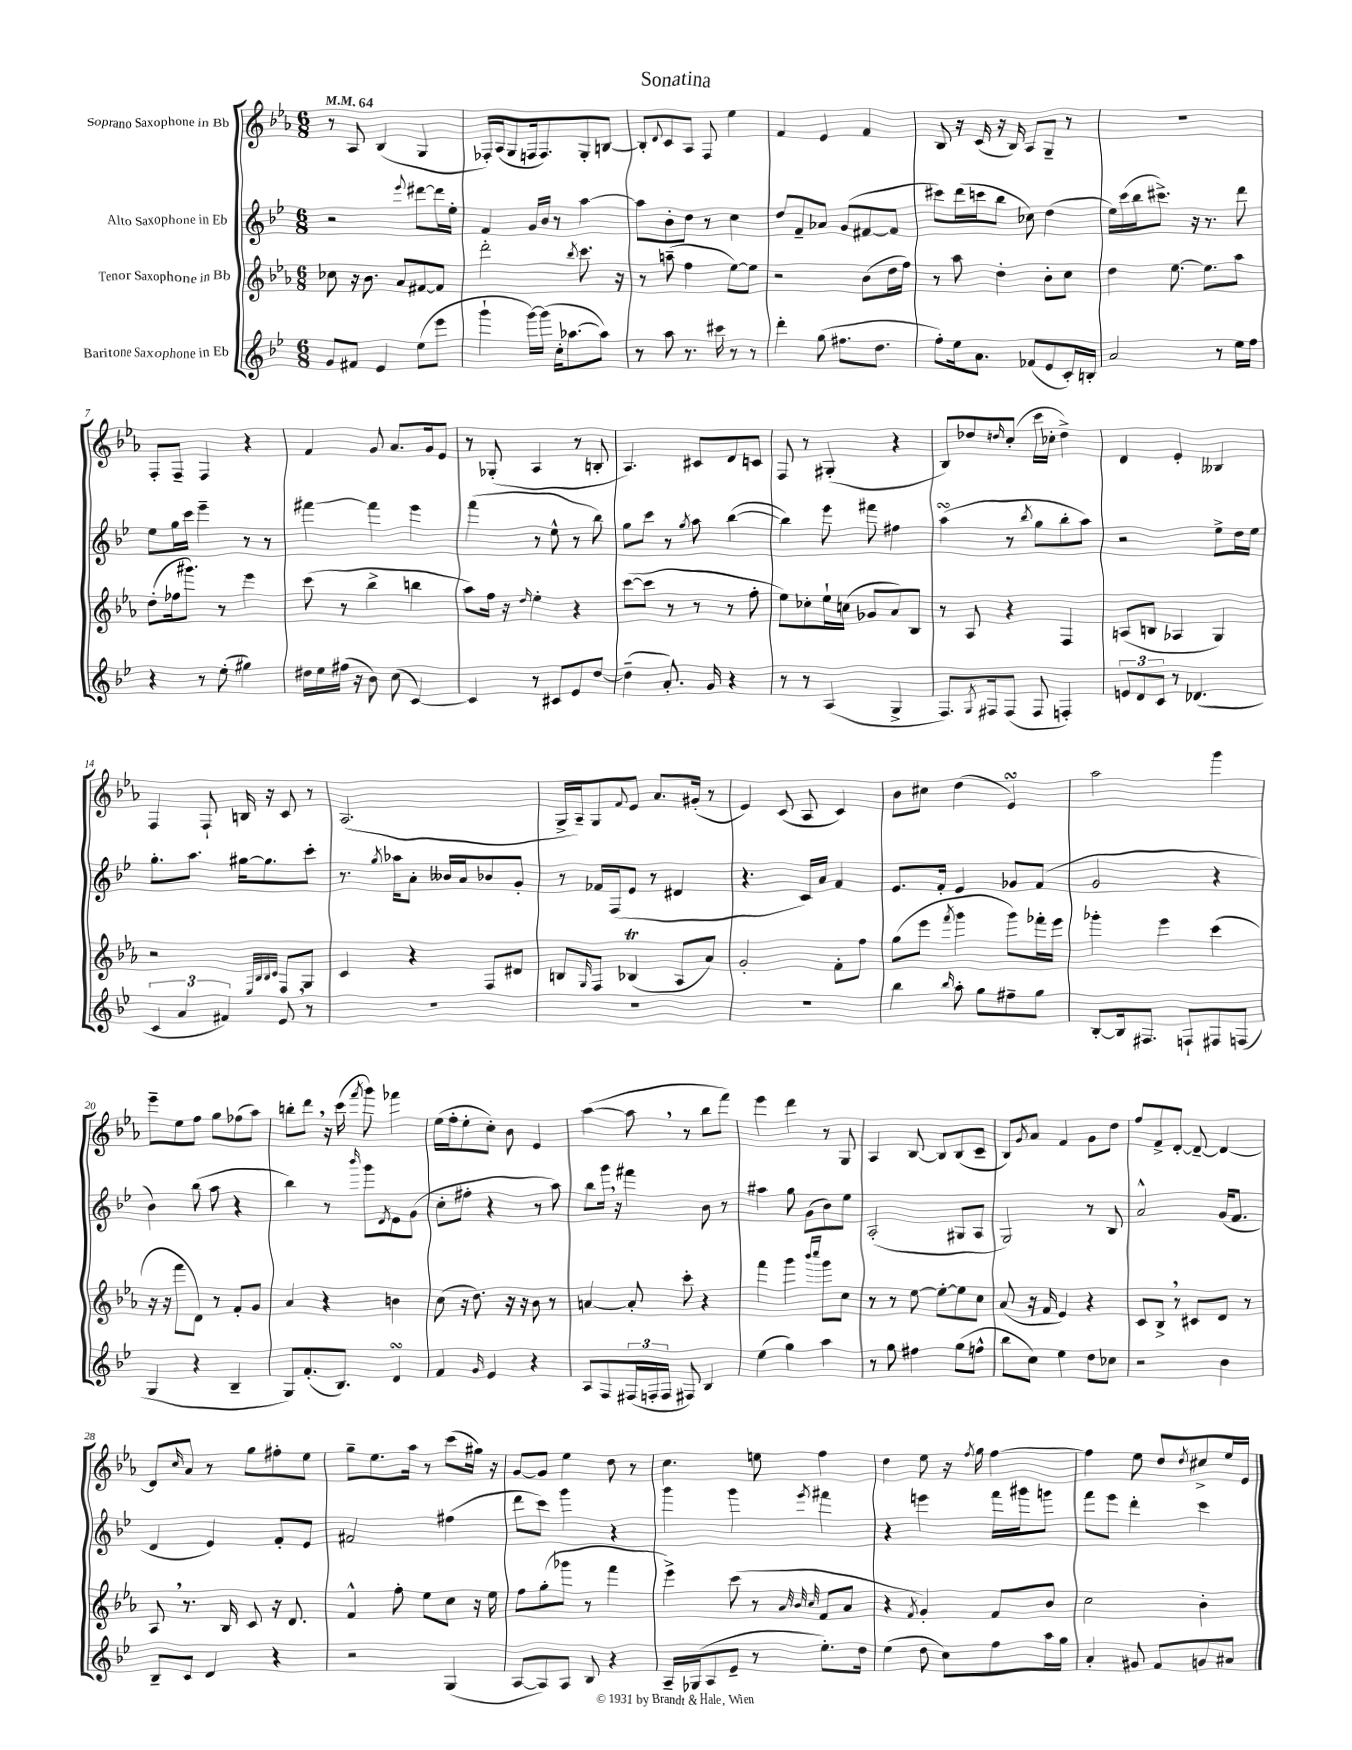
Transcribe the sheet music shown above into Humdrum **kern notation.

**kern	**kern	**kern	**kern
*staff4	*staff3	*staff2	*staff1
*clefG2	*clefG2	*clefG2	*clefG2
*k[b-e-]	*k[b-e-a-]	*k[b-e-]	*k[b-e-a-]
*M6/8	*M6/8	*M6/8	*M6/8
*MM64	*MM64	*MM64	*MM64
8g/L	8cc-\	2r	8r
8f#/J	16r	.	8A-/
.	8.b-\	.	.
4e-/	.	.	(4B-/
.	8a-/L	.	.
.	.	8qqeee-/	.
(8ee-\L	[8f#/	[8ddd#\L	4G/
8eee-\J	8f#/]J	16ddd#\]L	.
.	.	16ee-'\JJ	.
=	=	=	=
4ggg`\	2ddd'\	4f/	16F-'/LL)
.	.	.	(16A-/J
.	.	.	8G/
[16ggg\LL)	.	16g/LL	16F/k
(16ggg\]JJ	.	16b-/JJ	8.F/)
16cc'\LK	.	8r	.
[8.aa-\	.	.	.
.	8qbb-/	.	.
.	8.ccc\	[4aa\	8G'/
8aa-\]J)	.	.	[8B/J
.	16r	.	.
=	=	=	=
8r	8r	8aa\]L	8B'/]L
.	.	.	8qqd/
8aa\	(8aa~\	8b-'\	8c/
8.r	4ff\	8dd\J	8A-/J
.	.	8r	8F/
16ccc#\	.	.	.
8r	[8ee-\L)	4cc\	4ee-\
8r	8ee-\]J	.	.
=	=	=	=
4ddd'\	2r	8dd/L	4f/
.	.	8f~/	.
(8gg\	.	8a-/J	4e-/
8.ff#\L	.	(8g/L	.
.	(8b-\L	[8f#/	4f/
8.dd\J	.	.	.
.	16dd\L	8f#/]J	.
.	16ff\JJ)	.	.
=	=	=	=
8ff'\L)	8r	8ccc#\L)	8B-/
16ee-\k	8aa-\	(16ddd\L	16r
8.a\J	.	16ccc\J	(16c/
.	4dd'\	8bb-\J	16r
.	.	.	16B-/)
(8f-/L	.	8cc-\)	8A-/L
8e-/	8b-'\L	(4dd\	8G~/J
16c'/L)	8cc\J	.	8r
16B'/JJ	.	.	.
=	=	=	=
2a/	4dd\	16ee-\LL)	2.r
.	.	(16ccc\	.
.	.	16bb-\J	.
.	.	8.ccc#^\J)	.
.	[8.ee-\	.	.
.	.	16r	.
.	8.ee-\]L	8.r	.
8r	.	.	.
16ee-\LL	8aa-\J	8ddd\	.
16ff\JJ	.	.	.
=	=	=	=
4r	(8dd'\L	8ee-\L	8F'/L
.	16ff-\k	16gg\L	8F~/J
.	8.ggg#\J)	16ccc\JJ	.
8r	.	4eee-~\	4F/
(8ee-'\	8r	.	.
4gg#\)	4eee-\	8r	4r
.	.	8r	.
=	=	=	=
16dd#\LL	(8ccc\	[4fff#\	4f/
16ee-\	.	.	.
(16ff#\JJ	8r	.	.
16r	.	.	.
8b-\)	4bb-^\	4fff#\]	8g/
(8cc\	.	.	8.a-/L
[4c/)	4bb\	4eee-\	.
.	.	.	16g/k
.	.	.	8e-/J
=	=	=	=
4c/]	8aa-\L)	(4fff\	8r
.	16ff\Jk	.	(8G-'/
.	16r	.	.
.	16qqdd/	.	.
8r	4ee-'\	8r	4A-/
8c#/L	.	8ee-^^\	.
8e-/	4r	8r	8r
[8dd/J	.	8bb-\)	8B'/
=	=	=	=
(4dd~\]	([8ccc\L	8gg\L	4.A-/)
.	8ccc\]J	8ccc\J	.
8.a'/)	8r	8r	.
.	.	8qgg/	.
.	8r	8aa\	8c#/L
16g/	.	.	.
4r	8r	([4bb-\	8d/
.	8ff'\	.	8c/J
=	=	=	=
8r	8ee-\L)	4bb-\])	8F/
8r	8cc-'\	.	8r
(4A/	16ee-`\L	8eee-\	(4G#'/
.	(16cc\JJ	.	.
.	8g-/L	8fff#\	.
4G^/	8a-/)	4ff#\	4r
.	8B-/J	.	.
=	=	=	=
8.F/L)	8r	(4aa\	8B-/L)
.	8A-/	.	8dd-/
8qG/	.	.	.
16F#/k	.	.	.
.	.	.	16qqdd/
(8F#/J	4r	8r	(8cc'/J
.	.	8qbb-/	.
8F#/	.	8gg\L	16ccc\LL
.	.	.	16cc-'\JJ
4F'/)	4F/	8bb-'\	4dd^\)
.	.	8aa\J)	.
=	=	=	=
12e/L	(8A/L	2r	4d/
12d/	.	.	.
.	8B/J	.	.
12c/J	.	.	.
8r	4A-/	.	4e-'/
(4.d-/	.	.	.
.	4G/)	8ee-^\L	4B--/
.	.	16dd\L	.
.	.	16ee-\JJ	.
=	=	=	=
6c/	2r	8.gg'\L	4F/
6a/	.	.	.
.	.	8.aa\J	.
.	.	.	8F`/
6f#/)	.	.	.
.	.	[16gg#\LK	16B/
.	.	8.gg#\]	16r
.	32qqE-/LLL	.	.
.	32qqB-/	.	.
.	32qqB-/	.	.
.	32qqc/JJJ	.	.
8e-/	8F/L	.	8c/
8r	8G/J	8ccc'\J	8r
=	=	=	=
2.r	4c/	8.r	(2.A-/
.	.	8qgg/	.
.	.	16aa-\LK	.
.	4r	8a'\J	.
.	.	16b--/LL	.
.	.	16a/J	.
.	8F/L	8b-/	.
.	8d#/J	8g'/J	.
=	=	=	=
2.r	8B/L	8r	16G^/LL
.	.	.	16A-~/J)
.	16qqG/	.	.
.	8F/J	16f-/LL	8G/
.	.	(16F/J	.
.	.	.	8qqf/
.	(4B-/	8e-/J	8e-/J
.	.	8r	8.a-/L
.	8A-/L	4d#/	.
.	.	.	(16g#'/Jk
.	8a-/J)	.	8r
=	=	=	=
2.r	2g'/	4.r	4e-/)
.	.	.	(8c/
.	.	16c/LL)	8A-/
.	.	16a/JJ	.
.	8f'\L	4f/	4c/)
.	8ff\J	.	.
=	=	=	=
4bb-\	(8gg\L	8.e-/L	8b-\L
.	8eee-\J	.	8cc#\J
.	.	16f'/Jk	.
16qqbb-/	8qfff/	.	.
8aa'\	4ggg\	4e-/	(4dd\
8gg\L	.	.	.
8ff#~\	8ggg\L)	8g-/L	4e-/)
8gg\J	16fff-'\L	(8f/J	.
.	16eee-\JJ	.	.
=	=	=	=
[8B-'/L	4ggg-'\	2g/	2aa-\
16B-/]k	.	.	.
8.F#/J	.	.	.
.	4eee-\	.	.
8F`/L	.	.	.
8F#/	(4ccc\	4r	4ggg\
(8F/J	.	.	.
=	=	=	=
4G/	16r	4b-\)	8eee-~\L
.	16r	.	.
.	8fff\L	.	8ee-\
4r	8d\J)	(8bb-\	8ff\J
.	8r	8aa\	8gg\L
4B-~/	8f'/L	4r	(8ff-\
.	8g/J	.	8aa-\J)
=	=	=	=
8G/L)	4a-/	4bb-\)	8bb'\L
(8.f'/	.	.	8ddd\J
.	4r	8r	16r
8.B-/J)	.	.	(16ccc\
.	.	16qqbbb-/	8qfff/
.	.	8ggg\L	8ggg\)
.	.	8qd/	.
4d/	4b\	8e-\	4fff-\
.	.	(8g\J	.
=	=	=	=
4f/	(8cc\	8cc'\L	(16ee-\LL
.	.	.	16ff'\J
.	16r	8ff#'\J	8ee-'\
.	8.dd\)	.	.
16qqg/	.	.	.
4e-/	.	4r	8cc'\J)
.	16r	.	8b-\
.	16r	.	.
4r	8b-\	8r	4e-/
.	8r	8aa\)	.
=	=	=	=
8A/L	[4a/	8bb-\L	([4aa-\
8F/	.	16ggg\Jk	.
.	.	16r	.
(24F#/L	8a'/]	4fff#\	8aa-\]
24F'/	.	.	.
24F/JJ	.	.	.
8F#/)	8ccc'\	.	8r
4B-/	4r	8b-\	8bb-\L
.	.	8r	8fff\J)
=	=	=	=
(4ee-\	4fff\	4aa#\	4eee-\
4gg\)	4ggg\	8gg\	4ddd\
.	.	(8g\L	.
.	16qqbbb-/LL	.	.
.	16qqcccc/JJ	.	.
4aa\	8ggg\L	8b-\)	8r
.	8cc\J	8ee-\J	8G/
=	=	=	=
8r	8r	(2A'/	4A-/
8gg\	8r	.	.
4ff#\	[8ee-\	.	[8B-/
.	8ee-'\_L	.	8B-/]L
(8gg\L	8ee-\]	8G#/L	(8B-/
8ff^^\J	8cc\J	8A/J	8c~/J
=	=	=	=
8bb-\L	(8a-/	2G/)	8B-/L)
.	.	.	8qg/
8cc\J)	16r	.	8a-/J
.	16f/	.	.
4ee-\	4e-/)	.	4f/
8dd\L	4r	8r	8g\L
8cc-\J	.	8B-/	8dd\J
=	=	=	=
2r	8c/L	2a^^/	8ff/L
.	8B-^/J	.	8f^/
.	8r	.	[8d'/J
.	8c#/L	.	8d~/_
4b-\	8d/J	(16g/LK	4d/_
.	.	8.f/J	.
.	8r	.	.
=	=	=	=
8B-~/L	8A-/	4d/	8d/]L
.	.	.	16qqcc/
8c/J	8.r	.	8a-/J
4d/	.	4e-/)	8r
.	16B-/	.	.
.	8c/	.	8gg\L
4r	16r	8f'/L	8ff#'\
.	8.d/	.	.
.	.	8e-/J	8ee-\J
=	=	=	=
2r	4f^^/	2f#/	8gg~\L
.	.	.	8.ee-\
.	8ff'\	.	.
.	.	.	16aa-\Jk
.	8ee-\L	.	8r
(4G/	8cc\J	(4ff#\	(8ccc\L
.	16r	.	16gg#\Jk)
.	16ee-\	.	16r
=	=	=	=
[8A/L	8ff\L	8ddd\L	[8g/L
8A/])	(8gg'\	8ccc\J)	8g/]J
8A/J	8ggg-\J	4ggg\	4ee-\
8B-/	8r	.	.
4r	4fff\	4r	8dd\
.	.	.	8r
=	=	=	=
16A~/LL	4eee-^\)	4ggg\	4.cc\
(16G-/J	.	.	.
8A/	.	.	.
8e-~/J	(8ccc\	4ggg\	.
8r	8r	.	8ee\
.	32qqa-/	.	.
.	32qqb-/	.	.
.	32qqcc/	8qeee-/	.
8.ee-'\L)	8f/L	4fff#\	4ff\
.	8a-/J	.	.
16dd\Jk	.	.	.
=	=	=	=
(4ee-\	4r	4r	4dd\
.	8qf/	.	.
8dd\	4g'/)	4eee\	8ee-\
8cc\L)	.	.	16r
.	.	.	8qff/
.	.	.	16gg\
8ff\	8f/L	16fff\LL	[4ff\
.	.	16ggg#\J	.
16aa\L	8b-/J	8ggg\J	.
16gg\JJ	.	.	.
=	=	=	=
4a'/	2cc\	8fff\L	4ff\]
.	.	8eee-\J	.
8g#/	.	4ddd'\	8ee-\
8f/L	.	.	8dd/L
.	.	.	8qdd/
8g/	4b-'\	4ccc\	8cc#^/
8a#/J	.	.	16ee-/L
.	.	.	16e-/JJ
==	==	==	==
*-	*-	*-	*-
